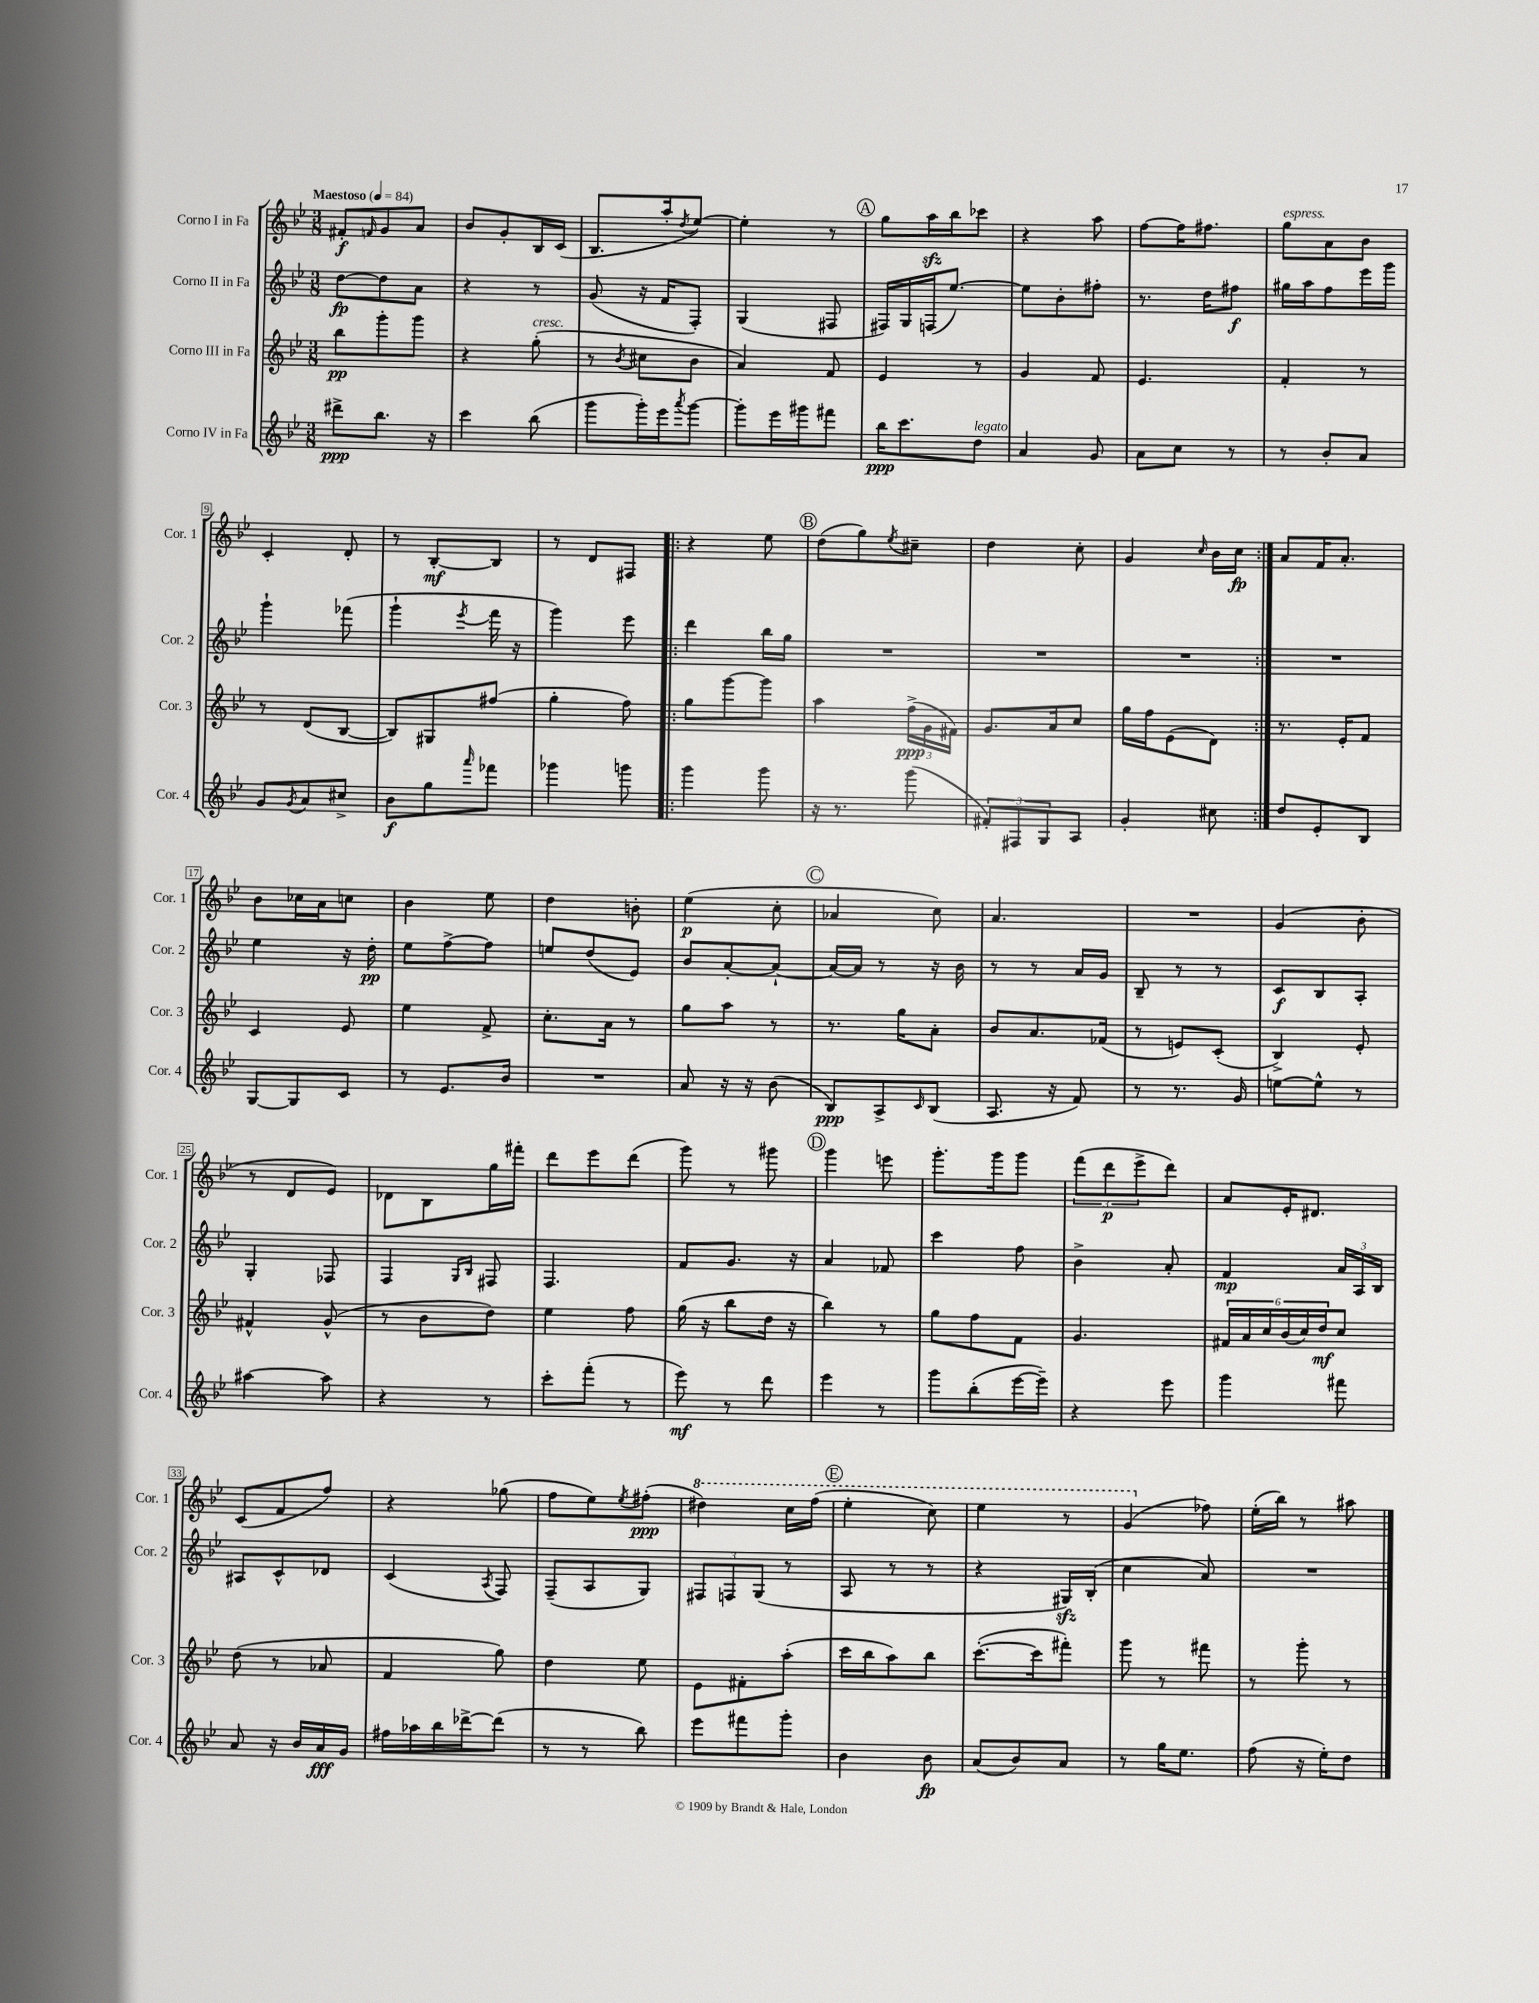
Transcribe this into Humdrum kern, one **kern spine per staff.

**kern	**kern	**kern	**kern
*staff4	*staff3	*staff2	*staff1
*clefG2	*clefG2	*clefG2	*clefG2
*k[b-e-]	*k[b-e-]	*k[b-e-]	*k[b-e-]
*M3/8	*M3/8	*M3/8	*M3/8
*MM84	*MM84	*MM84	*MM84
8ddd#^	8bb-	[8dd	8f#'
.	.	.	16qqf
8.bb-	8ggg'	8dd]	8g
.	8ggg	8a	8a
16r	.	.	.
=	=	=	=
4ccc	4r	4r	8b-
.	.	.	8g'
(8bb-	(8gg'	8r	16B-
.	.	.	(16c
=	=	=	=
8ggg	8r	(8g	8.B-
.	8qb-	.	.
16ggg')	8cc#	16r	.
16eee-	.	16f	16aa'
8qaaa	.	.	8qdd
[8ggg	8b-	8F')	[8ee-)
=	=	=	=
8ggg']	4a)	(4G	4ee-']
16eee-	.	.	.
16ggg#	.	.	.
8fff#	8f	8F#	8r
=	=	=	=
16bb-	4e-	16F#)	8gg
8.ccc	.	16G	.
.	.	(16F	16aa
.	.	[8.ee-)	16bb-
8dd	8r	.	8ccc-
=	=	=	=
4a	4g	8ee-]	4r
.	.	8b-'	.
8g	8f	8ff#'	8aa
=	=	=	=
8a	4.e-	8.r	[8ff
8cc	.	.	16ff]
.	.	16dd	8.ff#
8r	.	8ff#	.
=	=	=	=
8r	4f'	16gg#	8gg
.	.	16aa	.
8b-'	.	8ff	8a
8a	8r	16eee-	8b-
.	.	16ggg	.
=	=	=	=
8g	8r	4ggg`	4c'
8qg	.	.	.
8a	(8d	.	.
8cc#^	[8B-	(8fff-	8d'
=	=	=	=
8b-	8B-])	4ggg`	8r
8gg	8G#	.	[8B-'
16qqaaa	.	8qeee-	.
8fff-	(8ff#	16fff	8B-]
.	.	16r	.
=	=	=	=
4ggg-	4gg'	4ggg)	8r
.	.	.	8d
8ggg	8ff)	8eee-	8F#
=!|:	=!|:	=!|:	=!|:
4ggg	8gg	4ddd	4r
.	[8ggg	.	.
8ggg	8ggg]	16bb-	8ee-
.	.	16gg	.
=	=	=	=
16r	4aa	4.r	(8dd
8.r	.	.	.
.	.	.	8gg)
.	.	.	8qee-
(8ggg	(24ff^	.	8cc#~
.	24g	.	.
.	24f#)	.	.
=	=	=	=
12f#')	8.g	4.r	4dd
12F#	.	.	.
12G	.	.	.
.	16a	.	.
8A	8cc	.	8cc'
=	=	=	=
4g'	16gg	4.r	4g
.	16ff	.	.
.	(8e-	.	.
.	.	.	16qqcc
8cc#	8d)	.	16b-
.	.	.	16cc
=:|!	=:|!	=:|!	=:|!
8dd	8.r	4.r	8a
8e-'	.	.	16f
.	16e-'	.	8.a'
8B-	8f	.	.
=	=	=	=
[8G	4c	4ee-	8b-
8G]	.	.	16cc-
.	.	.	16a
8c	8e-	16r	8cc
.	.	16dd'	.
=	=	=	=
8r	4ee-	8ee-	4b-
8.e-	.	[8ff^	.
.	8f^	8ff]	8ee-
16b-	.	.	.
=	=	=	=
4.r	8.cc'	8ee	4dd
.	.	(8dd	.
.	16a	.	.
.	8r	8e-)	8b'
=	=	=	=
8a	8gg	8b-	(4ee-
16r	8aa	[8a'	.
16r	.	.	.
(8b-	8r	8a`_	8cc'
=	=	=	=
8B-)	8.r	16a_	4a-
.	.	16a]	.
8A^	.	8r	.
.	16gg	.	.
16qqc	.	.	.
(8B-	8a'	16r	8cc)
.	.	16b-	.
=	=	=	=
8.A	8b-	8r	4.a
.	8.a	8r	.
16r	.	.	.
8f)	.	16a	.
.	(16f-	16g	.
=	=	=	=
8r	8r	8B-~	4.r
8.r	8e)	8r	.
.	(8c'	8r	.
16g	.	.	.
=	=	=	=
[8ee	4B-^)	8c	(4g
8ee^^]	.	8B-	.
8r	8e-'	8A'	8b-'
=	=	=	=
[4aa#	4f#^^	4G'	8r
.	.	.	8d
8aa#]	(8g^^	8F-	8e-)
=	=	=	=
4r	8r	4F	8d-
.	8b-	.	8B-
.	.	16qqG	.
.	.	16qqB-	.
8r	8dd)	8F#	16gg
.	.	.	16fff#'
=	=	=	=
8ccc'	4ee-	4.F	8ddd
(8fff'	.	.	8eee-
8r	8ff	.	(8ddd
=	=	=	=
8eee-)	(16gg	8f	8ggg)
.	16r	.	.
8r	8bb-	8.g	8r
8ddd	16dd	.	8ggg#
.	16r	16r	.
=	=	=	=
4eee-	4bb-)	4a	4ggg
8r	8r	8f-	8eee
=	=	=	=
8ggg	8gg	4ccc	8.ggg'
(8bb-'	8ff	.	.
.	.	.	16ggg
[16eee-	8f	8ff	8ggg
16eee-~])	.	.	.
=	=	=	=
4r	4.g	4b-^	(12fff
.	.	.	12ddd
.	.	.	12eee-^
8eee-	.	8a'	8ddd)
=	=	=	=
4ggg	24f#	4f	8a
.	24a	.	.
.	24cc	.	.
.	(24b-	.	16e-'
.	24cc)	.	.
.	.	.	8.d#
.	24dd	.	.
8fff#	8cc	24a	.
.	.	24A	.
.	.	24B-	.
=	=	=	=
8a	(8dd	8A#	(8c
16r	8r	8c^^	8f
16b-	.	.	.
16a	8a-	8d-	8ff)
16g	.	.	.
=	=	=	=
16ff#	4f	(4c	4r
16aa-	.	.	.
16bb-	.	.	.
[16ddd-^	.	.	.
.	.	8qA	.
(8ddd-]	8gg)	8F)	(8gg-
=	=	=	=
8r	4dd	(8F~	8ff
8r	.	8A	8ee-)
.	.	.	8qee-
8bb-)	8ee-	8G)	(8ff#'
=	=	=	=
8eee-	8e-	12F#	4ddd#)
.	.	12F	.
8fff#	8f#'	.	.
.	.	(12G	.
8ggg'	(8aa'	8r	16ccc
.	.	.	(16fff
=	=	=	=
4b-	16ccc	8A	4eee-'
.	16bb-	.	.
.	8aa)	8r	.
8b-	8bb-	8r	8ccc)
=	=	=	=
(8a	([8.ccc'	4r	4eee-
8b-)	.	.	.
.	16ccc]	.	.
8a	8fff#')	16G#)	8r
.	.	(16B-'	.
=	=	=	=
8r	8ggg	4cc	(4gg
16gg	8r	.	.
8.ee-	.	.	.
.	8fff#	8a)	8ff-)
=	=	=	=
(8ff	8r	4.r	(16ee-'
.	.	.	16bb-)
16r	8ggg'	.	8r
16ee-')	.	.	.
8dd	8r	.	8aa#
==	==	==	==
*-	*-	*-	*-
